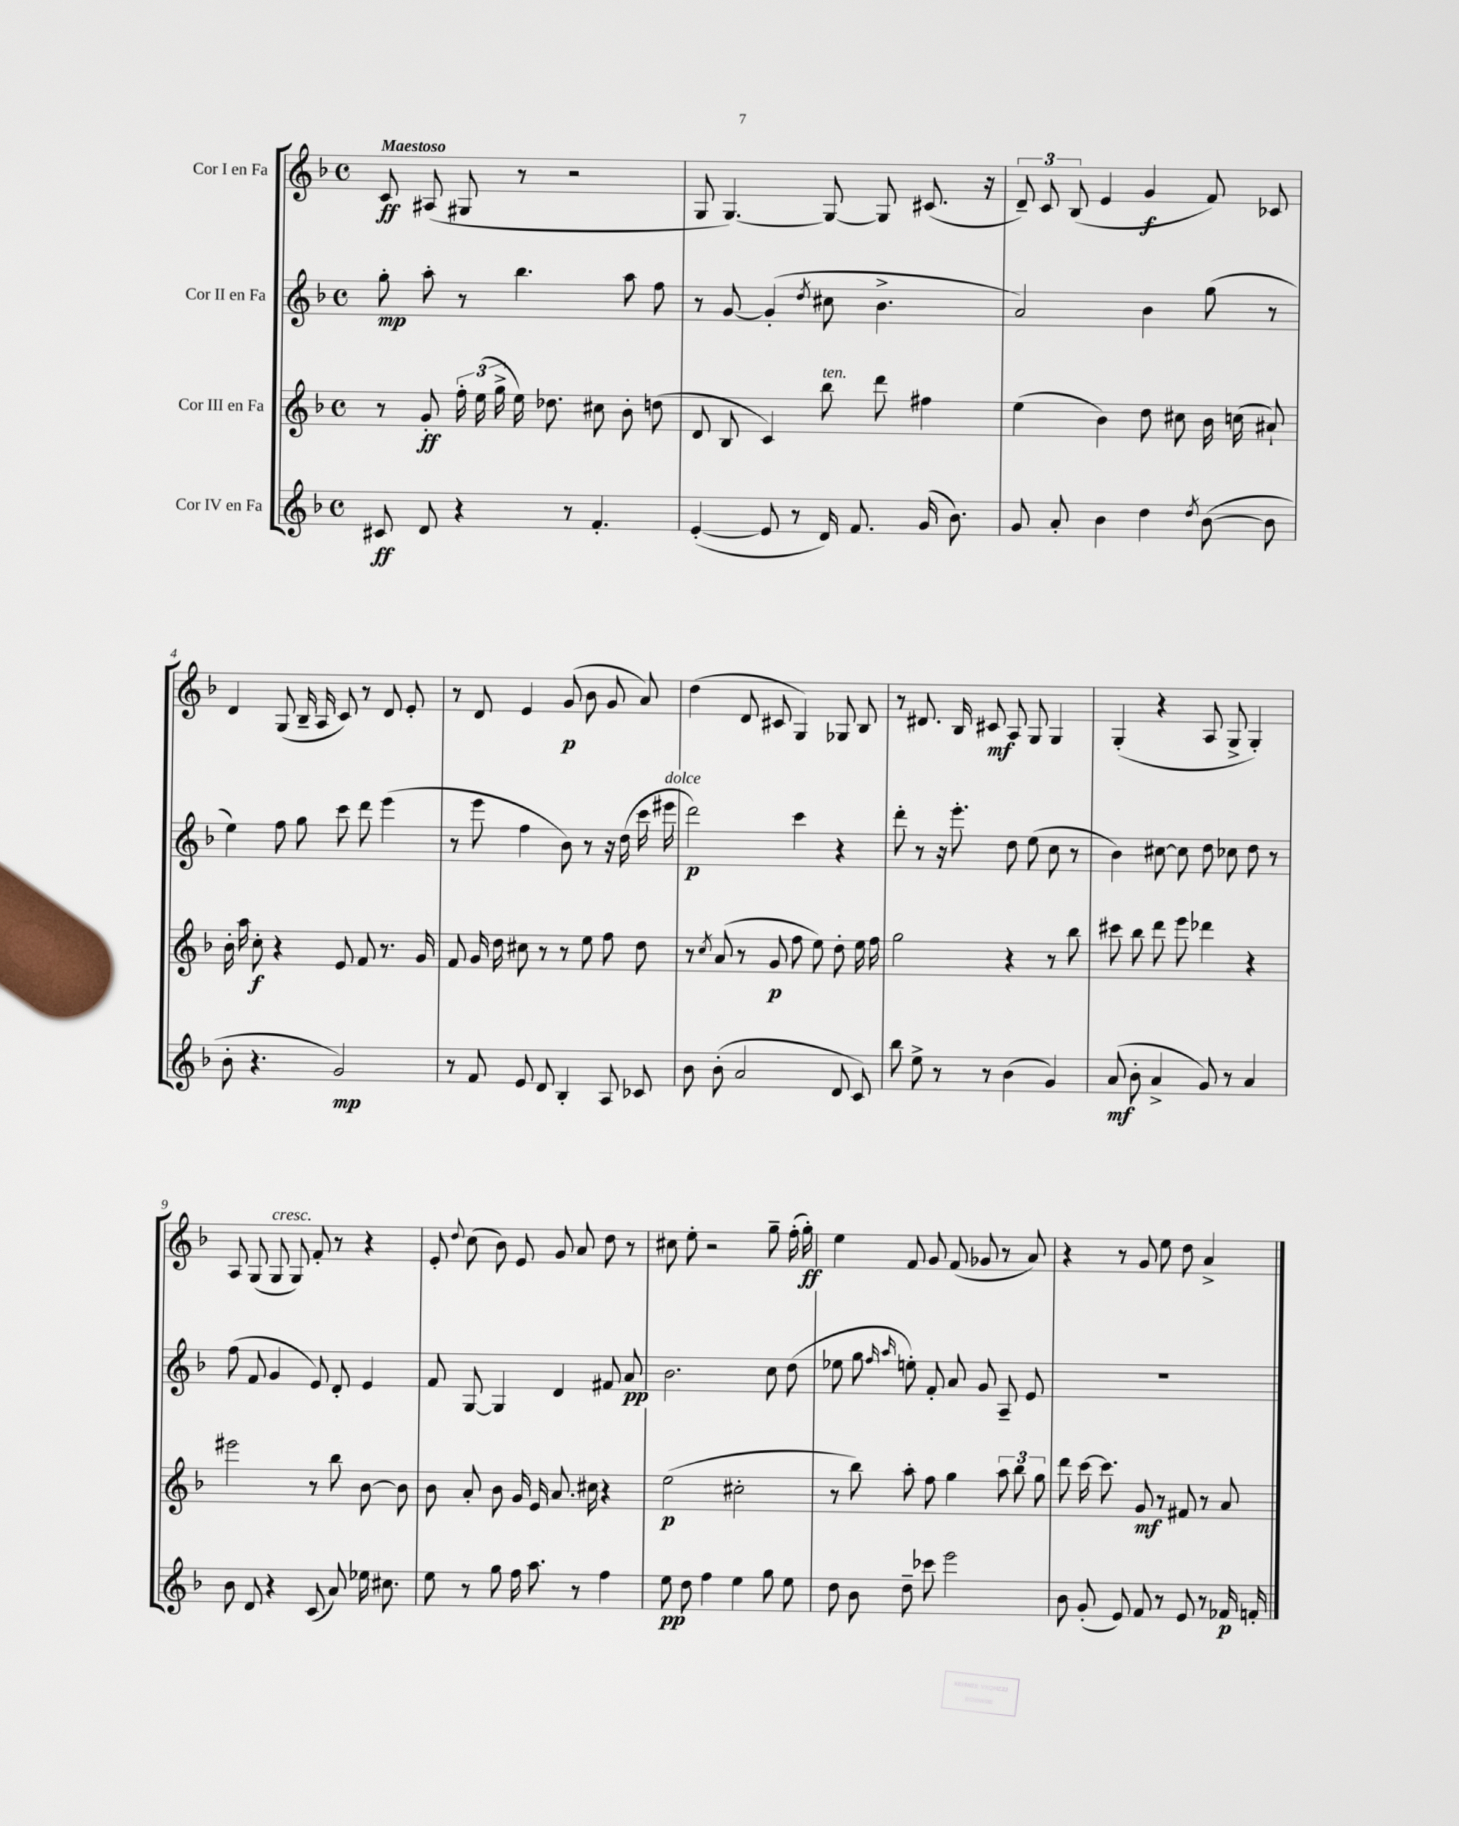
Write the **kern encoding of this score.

**kern	**kern	**kern	**kern
*staff4	*staff3	*staff2	*staff1
*clefG2	*clefG2	*clefG2	*clefG2
*k[b-]	*k[b-]	*k[b-]	*k[b-]
*M4/4	*M4/4	*M4/4	*M4/4
*met(c)	*met(c)	*met(c)	*met(c)
8c#	8r	8gg'	8c
8d	8g'	8aa'	(8A#
4r	24ff'	8r	8G#
.	(24ee	.	.
.	24gg^	.	.
.	16ee)	4.bb-	8r
.	8.dd-	.	.
8r	.	.	2r
4.f'	8cc#	.	.
.	8b-'	8aa	.
.	(8dd	8ff	.
=	=	=	=
([4e'	8d	8r	8G
.	8B-	[8g	[4.G)
8e]	4c)	(4g']	.
8r	.	.	.
.	.	8qdd	.
16d)	8bb-	8cc#	8G_
8.f	.	.	.
.	8ddd	4.b-^	8G]
(16g	4ff#	.	(8.c#
8.b-)	.	.	.
.	.	.	16r
=	=	=	=
8g	(4ee	2a)	12d~)
.	.	.	12c
8a'	.	.	.
.	.	.	(12B-
4b-	4b-)	.	4e
4dd	8dd	4b-	4g
.	8cc#	.	.
8qdd	.	.	.
([8b-	16b-	(8gg	8f)
.	(16cc	.	.
8b-]	8a#`)	8r	8c-
=	=	=	=
8b-'	16b-'	4ee)	4d
.	16aa	.	.
4.r	8cc'	.	.
.	4r	8ff	(8G
.	.	8gg	16B-~
.	.	.	16A
2g)	8e	8ccc	8c)
.	8f	8ddd	8r
.	8.r	(4eee	8d
.	.	.	8e'
.	16g	.	.
=	=	=	=
8r	8f	8r	8r
8f	16g	8eee	8d
.	16dd	.	.
8e	8cc#	4ff	4e
8d	8r	.	.
4B-'	8r	8b-)	(8g
.	8ee	8r	8b-
8A	8ff	16r	8g
.	.	(16dd	.
8c-	8dd	16ccc	8a)
.	.	16eee#	.
=	=	=	=
8b-	8r	2ddd)	(4dd
.	8qcc	.	.
(8b-'	(8a	.	.
2a	8r	.	8d
.	8g	.	8c#
.	8ff	4ccc	4G)
.	8ee)	.	.
8d	8dd'	4r	8G-
8c)	16ee	.	8B-
.	16ff	.	.
=	=	=	=
8bb-	2gg	8ddd'	8r
8ee^	.	8r	8.d#
8r	.	16r	.
.	.	8.eee'	16B-
8r	.	.	8c#
(4b-	4r	8dd	8A
.	.	(8ee	8G
4g)	8r	8cc	4G
.	8bb-	8r	.
=	=	=	=
(8a	8ccc#	4b-)	(4G'
8b-'	8bb-	.	.
4a^	8ddd	[8cc#	4r
.	8eee	8cc#]	.
8g)	4ddd-	8dd	8A
8r	.	8cc-	8G^
4a	4r	8dd	4G')
.	.	8r	.
=	=	=	=
8b-	2eee#	(8ff	8A
8d	.	8f	(8G
4r	.	4g	8G
.	.	.	8G)
(8c	8r	8e)	8f'
8a)	8bb-	8d'	8r
16ee-	[8b-	4e	4r
8.cc#	.	.	.
.	8b-]	.	.
=	=	=	=
8ee	8b-	8f	8e'
.	.	.	8qqdd
8r	8a'	[8G	(8cc
8gg	8b-	4G]	8b-)
16ff	16g	.	8e
8.aa	16e	.	.
.	8.a	4d	8g
8r	.	.	8a
.	16cc#	.	.
4ff	4r	8f#	8dd
.	.	8a	8r
=	=	=	=
8ee	(2ee	2.b-	8cc#
8dd	.	.	8ee'
4ff	.	.	2r
4ee	2cc#'	.	.
8gg	.	8cc	8gg~
8ee	.	(8dd	(16ff'
.	.	.	16gg')
=	=	=	=
8dd	8r	8ee-	4ee
8b-	8bb-)	8gg	.
.	.	16qqff	.
.	.	16qqaa	.
8dd~	8aa'	8ee')	8f
8ccc-	8ff	8f'	8g
2eee	4gg	8a	(8f
.	.	8g	8g-
.	12aa	8A~	8r
.	12bb-	.	.
.	.	8e	8a)
.	12gg	.	.
=	=	=	=
8b-	8ddd	1r	4r
(8g'	[16ccc	.	.
.	8.ccc]	.	.
8e)	.	.	8r
8f	8g	.	8g
8r	8r	.	8ee
8e	8f#	.	8dd
8r	8r	.	4a^
16f-	8a	.	.
16f'	.	.	.
==	==	==	==
*-	*-	*-	*-
